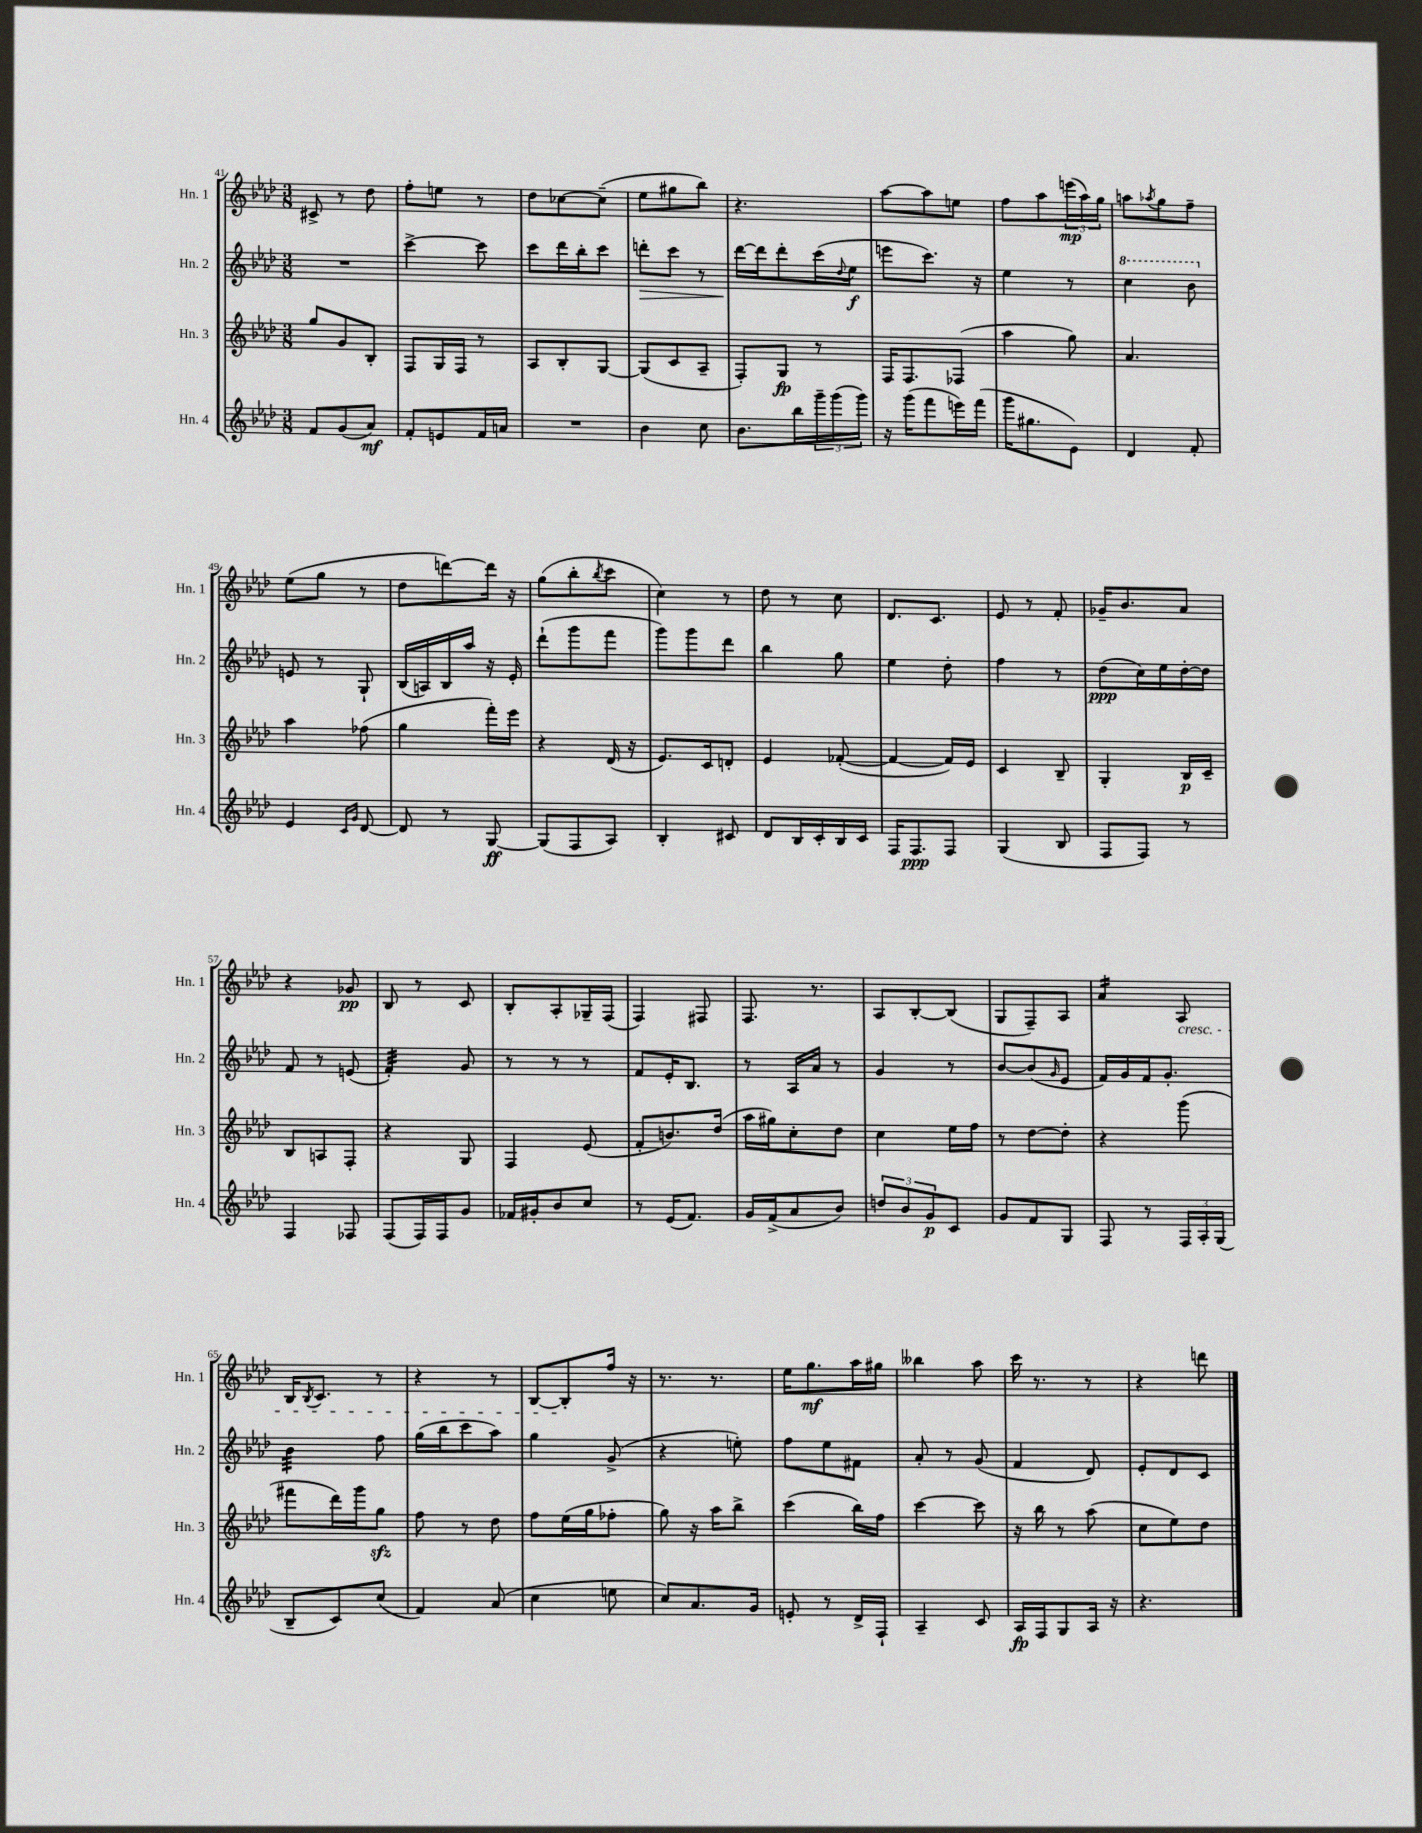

**kern	**kern	**kern	**kern
*staff4	*staff3	*staff2	*staff1
*clefG2	*clefG2	*clefG2	*clefG2
*k[b-e-a-d-]	*k[b-e-a-d-]	*k[b-e-a-d-]	*k[b-e-a-d-]
*M3/8	*M3/8	*M3/8	*M3/8
8f	8gg	4.r	8c#^
(8g	8g	.	8r
8a-)	8B-'	.	8dd-
=	=	=	=
8f'	8F	[4ccc^	8ff'
8e	16G	.	8ee
.	16F	.	.
16f	8r	8ccc]	8r
16a	.	.	.
=	=	=	=
4.r	8A-	8ccc	8dd-
.	8B-'	16ddd-	[8cc-
.	.	16bb-'	.
.	[8G	8ccc	(8cc-~]
=	=	=	=
4b-	(8G]	8ddd'	8ee-
.	8c	8ccc	8gg#
8cc	8A-~	8r	8bb-)
=	=	=	=
8.b-	8F')	[16ddd-	4.r
.	.	16ddd-]	.
.	8G	8ddd-'	.
16bb-	.	.	.
24ggg~	8r	(16ccc	.
(24ggg	.	.	.
.	.	8qqdd-	.
.	.	16ee-	.
24ggg)	.	.	.
=	=	=	=
16r	16F	8eee	[8aa-
(16ggg	8.F	.	.
8fff	.	8.ccc)	8aa-]
16eee)	(8F-	.	8ee
(16fff	.	16r	.
=	=	=	=
16ggg	4aa-	4ee-	8ff
8.gg#	.	.	.
.	.	.	8aa-
8e-)	8gg)	8r	(24eee
.	.	.	24aa-)
.	.	.	24gg
=	=	=	=
4d-	4.a-	4ccc	8aa
.	.	.	8qaa-
.	.	.	8gg
8f'	.	8bb-	8ff~
=	=	=	=
4e-	4aa-	8e	(8ee-
.	.	8r	8gg
16qqc	.	.	.
16qqg	.	.	.
[8d-	(8ff-	8G`	8r
=	=	=	=
8d-]	4gg	(16B-	8dd-
.	.	16A)	.
8r	.	16B-	[8ddd)
.	.	16aa-	.
[8G	16fff')	16r	16ddd]
.	16eee-	16e-'	16r
=	=	=	=
(8G]	4r	(8ddd-`	(8gg
8F	.	8ggg	8bb-'
.	.	.	8qbb-
8A-)	(16d-	8fff	8ccc
.	16r	.	.
=	=	=	=
4B-'	8.e-)	8ggg)	4cc)
.	.	8ggg	.
.	16c	.	.
8c#	8d'	8ddd-	8r
=	=	=	=
8d-	4e-	4bb-	8dd-
16B-	.	.	8r
16c'	.	.	.
16B-	([8f-'	8gg	8cc
16c	.	.	.
=	=	=	=
16F	4f-_	4ee-	8.d-
8.F	.	.	.
.	.	.	8.c
8F	16f-])	8dd-'	.
.	16e-	.	.
=	=	=	=
(4G	4c	4ff	8e-
.	.	.	8r
8B-	8B-~	8r	8f'
=	=	=	=
8F	4G'	(8dd-	16g-~
.	.	.	8.b-
8F)	.	16cc)	.
.	.	16ee-	.
8r	16B-	[16dd-'	8a-
.	16c~	16dd-]	.
=	=	=	=
4F	8B-	8f	4r
.	8A	8r	.
8F-	8F'	(8e	8g-
=	=	=	=
(8F	4r	4f')	8B-
16F)	.	.	8r
16F	.	.	.
8g	8G	8g	8c
=	=	=	=
16f-	4F	8r	8B-'
16g#'	.	.	.
8b-	.	8r	8A-'
8cc	(8e-	8r	16G-~
.	.	.	(16F
=	=	=	=
8r	8f'	8f	4F)
(16e-	8.b)	16e-'	.
8.f)	.	8.B-	.
.	.	.	8F#
.	(16dd-	.	.
=	=	=	=
16g	16aa-	8r	8.F
(16f^	16gg#)	.	.
8a-	8cc'	16A-	.
.	.	16a-	8.r
8b-)	8dd-	8r	.
=	=	=	=
12dd	4cc	4g	8A-
12b-	.	.	.
.	.	.	[8B-'
12g	.	.	.
8c	16ee-	8r	(8B-]
.	16ff	.	.
=	=	=	=
8g	8r	[8b-	8G
8f	[8dd-	(8b-]	8F~)
.	.	16qqg	.
8G	8dd-']	8e-	8A-
=	=	=	=
8F	4r	16f)	4a-
.	.	16g	.
8r	.	16f	.
.	.	8.g'	.
24F	(8ggg	.	8A-
24A-'	.	.	.
(24G	.	.	.
=	=	=	=
8B-~	8fff#	4b-	16B-
.	.	.	8qB-
.	.	.	8.c
8c)	16ddd-)	.	.
.	16ggg	.	.
(8cc	8gg	8ff	8r
=	=	=	=
4f)	8ff	(16gg	4r
.	.	16bb-	.
.	8r	8ccc	.
(8a-	8dd-	8aa-)	8r
=	=	=	=
4cc	8ff	4gg	[8B-
.	(16ee-	.	8B-']
.	16gg	.	.
8ee	8ff-'	(8g^	16ff
.	.	.	16r
=	=	=	=
8cc)	8gg)	4r	8.r
8.a-	16r	.	.
.	16aa-	.	8.r
.	8bb-^	8ee')	.
16g	.	.	.
=	=	=	=
8e'	(4ccc	8ff	16ee-
.	.	.	8.gg
8r	.	8ee-	.
16d-^	16bb-)	8f#	16aa-
16F`	16ff	.	16gg#
=	=	=	=
4A-~	[4ccc	8a-'	4bb--
.	.	8r	.
8c	8ccc]	(8g	8aa-
=	=	=	=
16A-	16r	4f	16ccc
16F	16bb-	.	8.r
8G	8r	.	.
16A-	(8aa-	8d-)	8r
16r	.	.	.
=	=	=	=
4.r	8cc	8e-'	4r
.	8ee-)	8d-	.
.	8dd-	8c	8ddd
==	==	==	==
*-	*-	*-	*-
